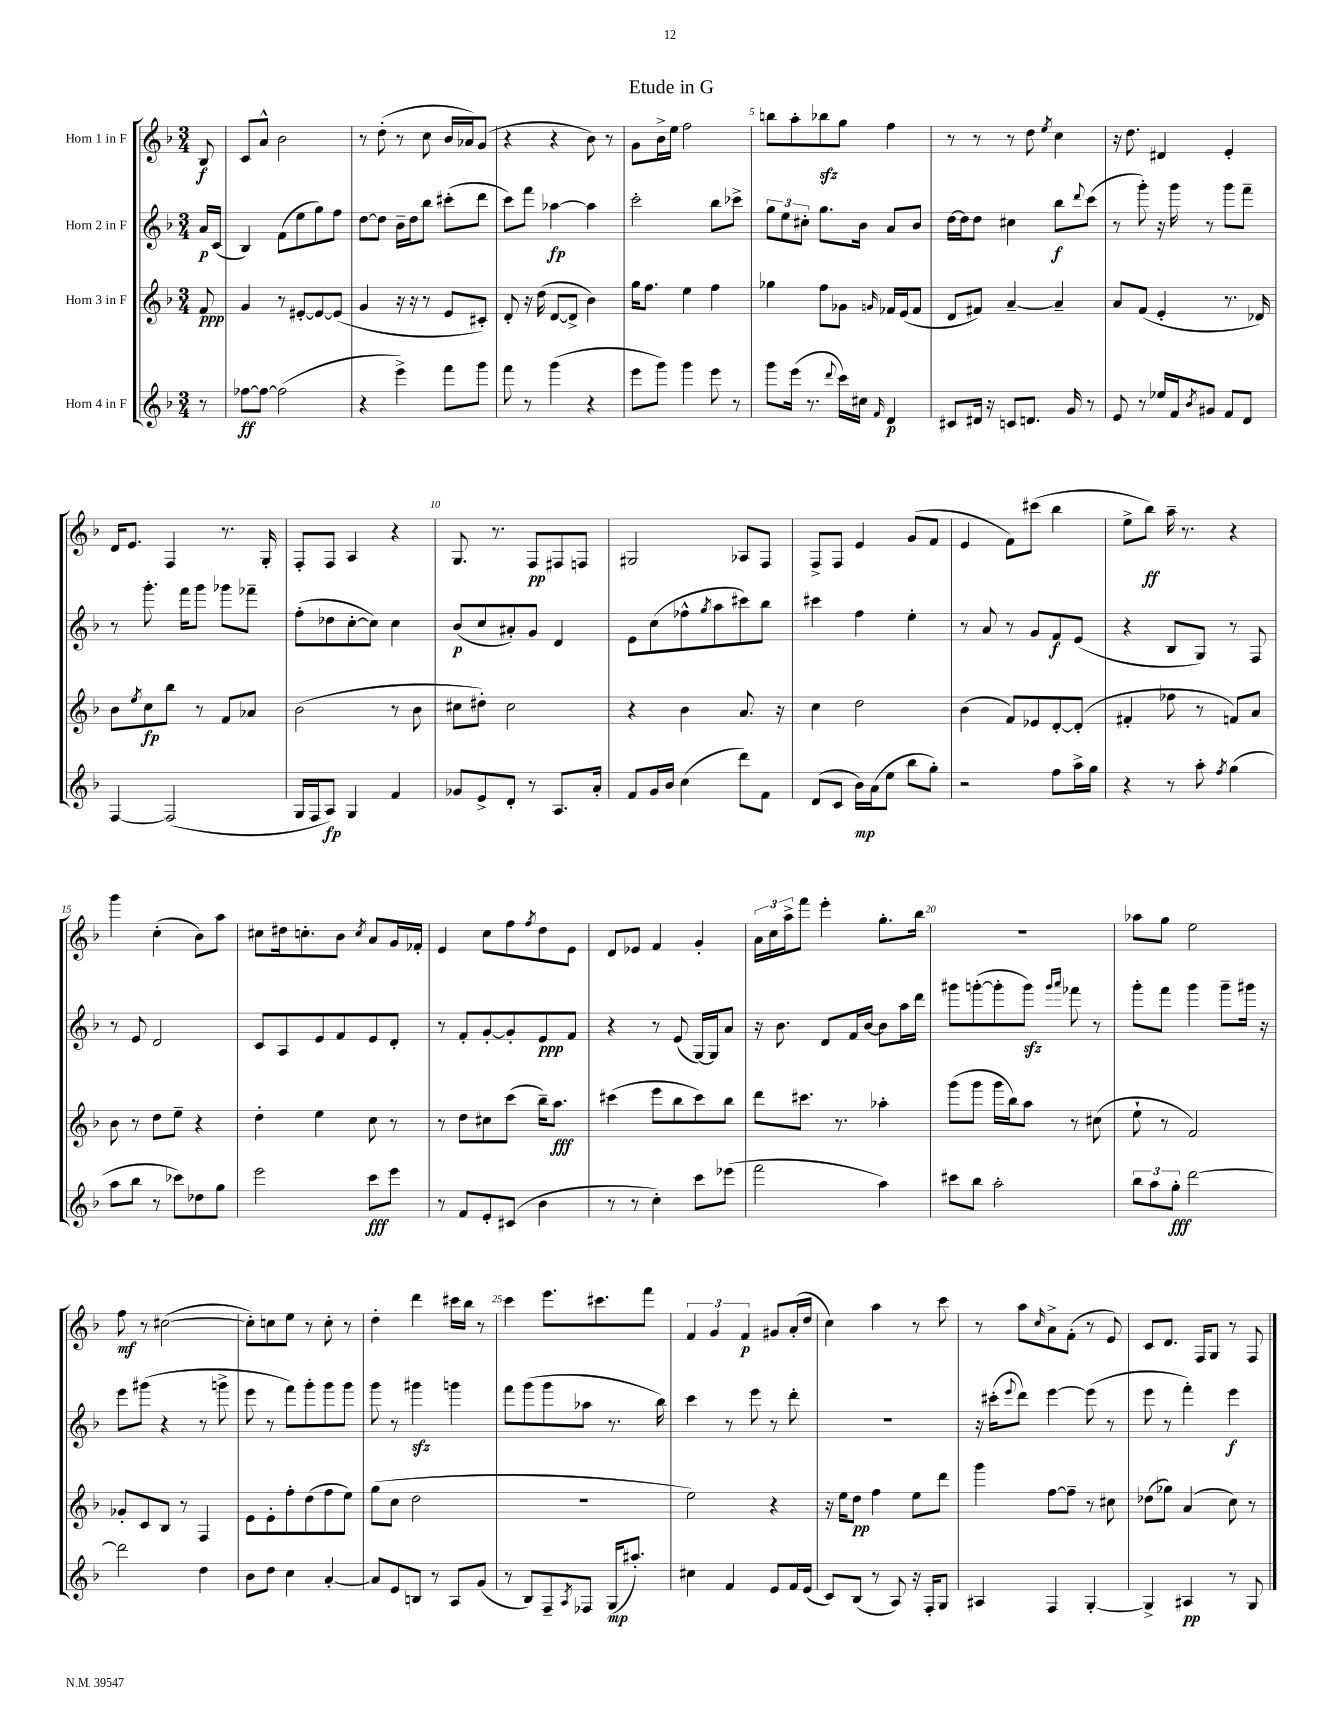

**kern	**dynam	**kern	**dynam	**kern	**dynam	**kern	**dynam
*part4	*part4	*part3	*part3	*part2	*part2	*part1	*part1
*staff4	*staff4	*staff3	*staff3	*staff2	*staff2	*staff1	*staff1
*I"Horn 4 in F	*	*I"Horn 3 in F	*	*I"Horn 2 in F	*	*I"Horn 1 in F	*
*clefG2	*	*clefG2	*	*clefG2	*	*clefG2	*
*k[b-]	*	*k[b-]	*	*k[b-]	*	*k[b-]	*
*M3/4	*	*M3/4	*	*M3/4	*	*M3/4	*
=	=	=	=	=	=	=	=
8r	.	8f/	ppp	16a/LL	p	8B-/	f
.	.	.	.	(16c/JJ	.	.	.
=1	=1	=1	=1	=1	=1	=1	=1
[8ff-X\L	ff	4g/	.	4B-/)	.	8c/L	.
8ff-\J_	.	.	.	.	.	8a^^/J	.
(2ff-\]	.	8r	.	(8f\L	.	2b-\	.
.	.	[8e#X'/L	.	8ee\	.	.	.
.	.	8e#/_	.	8gg\)	.	.	.
.	.	(8e#/J]	.	8ff\J	.	.	.
=2	=2	=2	=2	=2	=2	=2	=2
4r	.	4g/	.	[8dd\L	.	8r	.
.	.	.	.	8dd\J]	.	(8dd'\	.
4eee^\)	.	16r	.	16b-~\LL	.	8r	.
.	.	16r	.	16dd\J	.	.	.
.	.	8r	.	8bb-\J	.	8cc\	.
8fff\L	.	8e/L	.	(8ccc#X'\L	.	16b-/LL	.
.	.	.	.	.	.	16a-X/J)	.
8ggg\J	.	8c#X'/J)	.	8ddd\J	.	(8g/J	.
=3	=3	=3	=3	=3	=3	=3	=3
8fff\	.	8d'/	.	8ccc\L)	.	4r	.
8r	.	16r	.	8fff\J	.	.	.
.	.	(16dd\	.	.	.	.	.
(4ggg\	.	[8d/L	.	[4aa-X\	fp	4r	.
.	.	8d^/J]	.	.	.	.	.
4r	.	4b-\)	.	4aa-\]	.	8b-\)	.
.	.	.	.	.	.	8r	.
=4	=4	=4	=4	=4	=4	=4	=4
8eee\L	.	16gg\KL	.	2ccc'\	.	8g\L	.
.	.	8.ff\J	.	.	.	.	.
8ggg\J)	.	.	.	.	.	16b-^\L	.
.	.	.	.	.	.	16ee\JJ	.
4ggg\	.	4ee\	.	.	.	2ff\	.
8eee\	.	4ff\	.	8bb-\L	.	.	.
8r	.	.	.	8ccc-X^\J	.	.	.
=5	=5	=5	=5	=5	=5	=5	=5
8ggg\L	.	4gg-X\	.	12gg\L	.	8bbn\L	.
.	.	.	.	12ee\	.	.	.
(16eee\Jk	.	.	.	.	.	8aa'\	.
.	.	.	.	12cc#X'\J	.	.	.
8.r	.	.	.	.	.	.	.
.	.	8ff\L	.	8.gg\L	.	8bb-Xzz\	.
8qqddd/	.	.	.	.	.	.	.
16ccc\LL)	.	8g-X\J	.	.	.	8gg\J	.
16cc#X\JJ	.	.	.	16b-\Jk	.	.	.
16qqf/	.	16qqgn/	.	.	.	.	.
4d/	p	16f-X/LL	.	8a/L	.	4ff\	.
.	.	(16e/J	.	.	.	.	.
.	.	8f-/J	.	8b-/J	.	.	.
=6	=6	=6	=6	=6	=6	=6	=6
8c#X/L	.	8d/L	.	[16dd\LL	.	8r	.
.	.	.	.	16dd\J]	.	.	.
16d#X/Jk	.	8f#X/J)	.	8dd\J	.	8r	.
16r	.	.	.	.	.	.	.
8cn/L	.	[4a~/	.	4cc#X\	.	8r	.
8.dn/J	.	.	.	.	.	8dd\	.
.	.	.	.	.	.	8qee/	.
.	.	4a~/]	.	8bb-\L	f	4cc\	.
16g/	.	.	.	.	.	.	.
.	.	.	.	8qqddd/	.	.	.
8r	.	.	.	(8ccc\J	.	.	.
=7	=7	=7	=7	=7	=7	=7	=7
8e/	.	8a/L	.	8r	.	16r	.
.	.	.	.	.	.	8.dd\	.
8r	.	(8f/J	.	8ggg'\)	.	.	.
16ee-X/LL	.	4e'/	.	16r	.	4d#X/	.
16f/J	.	.	.	16ggg\	.	.	.
8qb-/	.	.	.	.	.	.	.
8g#X/J	.	.	.	8r	.	.	.
8f/L	.	8.r	.	8ggg\L	.	4e'/	.
8d/J	.	.	.	8fff~\J	.	.	.
.	.	16d-X/)	.	.	.	.	.
!!LO:LB:g=z
=8	=8	=8	=8	=8	=8	=8	=8
[4F/	.	8b-\L	.	8r	.	16d/KL	.
.	.	.	.	.	.	8.e/J	.
.	.	8qee/	.	.	.	.	.
.	.	8cc\	fp	8.ggg'\	.	.	.
(2F/]	.	8bb-\J	.	.	.	4F/	.
.	.	.	.	16fff\KL	.	.	.
.	.	8r	.	8ggg\J	.	.	.
.	.	8f/L	.	8ggg-X\L	.	8.r	.
.	.	8a-X/J	.	8fff-X~\J	.	.	.
.	.	.	.	.	.	16G'/	.
=9	=9	=9	=9	=9	=9	=9	=9
16G/LL	.	(2b-\	.	(8ff'\L	.	8F'/L	.
16F/J	.	.	.	.	.	.	.
8A/J)	fp	.	.	8dd-X\	.	8F/J	.
4G/	.	.	.	[8cc'\	.	4A/	.
.	.	.	.	8cc\J])	.	.	.
4f/	.	8r	.	4cc\	.	4r	.
.	.	8b-\	.	.	.	.	.
=10	=10	=10	=10	=10	=10	=10	=10
8g-X/L	.	8cc#X\L	.	(8b-/L	p	8.G/	.
8e^/	.	8dd#X'\J)	.	8cc/	.	.	.
.	.	.	.	.	.	8.r	.
8d'/J	.	2cc#\	.	8a#X'/)	.	.	.
8r	.	.	.	8g/J	.	8F/L	pp
8.A/L	.	.	.	4d/	.	8F#X/	.
.	.	.	.	.	.	8Fn/J	.
16a'/Jk	.	.	.	.	.	.	.
=11	=11	=11	=11	=11	=11	=11	=11
8f/L	.	4r	.	8e\L	.	2G#X/	.
16g/L	.	.	.	(8cc\	.	.	.
16b-/JJ	.	.	.	.	.	.	.
(4cc\	.	4b-\	.	8ff-X^^\	.	.	.
.	.	.	.	8qgg/	.	.	.
.	.	.	.	8aa\	.	.	.
8ddd\L)	.	8.a/	.	8ccc#X\)	.	8A-X/L	.
8f\J	.	.	.	8bb-\J	.	8F/J	.
.	.	16r	.	.	.	.	.
=12	=12	=12	=12	=12	=12	=12	=12
(8d/L	.	4cc\	.	4ccc#X\	.	8F^/L	.
8c/J	.	.	.	.	.	8F/J	.
16b-\LL)	mp	2dd\	.	4ff\	.	4e/	.
(16a\J	.	.	.	.	.	.	.
8ee\J	.	.	.	.	.	.	.
8bb-\L	.	.	.	4ee'\	.	(8g/L	.
8gg'\J)	.	.	.	.	.	8f/J	.
=13	=13	=13	=13	=13	=13	=13	=13
2r	.	(4b-\	.	8r	.	4e/	.
.	.	.	.	8a/	.	.	.
.	.	8f/L)	.	8r	.	8f\L)	.
.	.	8e-X/	.	8g/L	.	(8ccc#X\J	.
8ff\L	.	[8d'/	.	8f/	f	4bb-\	.
16aa^\L	.	(8d'/J]	.	(8e/J	.	.	.
16gg\JJ	.	.	.	.	.	.	.
=14	=14	=14	=14	=14	=14	=14	=14
4r	.	4f#X'/	.	4r	.	8ee^\L	.
.	.	.	.	.	.	8bb-\J)	ff
8r	.	8ff-X\	.	8B-/L	.	16aa~\	.
.	.	.	.	.	.	8.r	.
8aa'\	.	8r	.	8G/J)	.	.	.
8qff/	.	.	.	.	.	.	.
(4gg\	.	8fn/L)	.	8r	.	4r	.
.	.	8a/J	.	8F/	.	.	.
!!LO:LB:g=z
=15	=15	=15	=15	=15	=15	=15	=15
8aa\L	.	8b-\	.	8r	.	4ggg\	.
8bb-\J	.	8r	.	8e/	.	.	.
8r	.	8dd\L	.	2d/	.	(4cc'\	.
8ccc-X\L)	.	8ee~\J	.	.	.	.	.
8dd-X\	.	4r	.	.	.	8b-\L)	.
8gg\J	.	.	.	.	.	8aa\J	.
=16	=16	=16	=16	=16	=16	=16	=16
2eee\	.	4dd'\	.	8c/L	.	8cc#X\L	.
.	.	.	.	8A/	.	16dd#X\k	.
.	.	.	.	.	.	8.ccn'\	.
.	.	4ee\	.	8e/	.	.	.
.	.	.	.	8f/	.	8b-\J	.
.	.	.	.	.	.	8qcc/	.
8ccc\L	fff	8cc\	.	8e/	.	8a/L	.
8eee\J	.	8r	.	8d'/J	.	16g/L	.
.	.	.	.	.	.	16f-X'/JJ	.
=17	=17	=17	=17	=17	=17	=17	=17
8r	.	8r	.	8r	.	4e/	.
8f/L	.	8dd\L	.	8f'/L	.	.	.
8e'/	.	8cc#X\	.	[8g'/	.	8cc\L	.
(8c#X/J	.	(8ccc\J	.	8g'/]	.	8ff\	.
.	.	.	.	.	.	8qff/	.
4b-\	.	16bb-~\KL)	.	8e/	ppp	8dd\	.
.	.	8.aa\J	fff	.	.	.	.
.	.	.	.	8f/J	.	8e\J	.
=18	=18	=18	=18	=18	=18	=18	=18
8r	.	(4ccc#X\	.	4r	.	8d/L	.
8r	.	.	.	.	.	8e-X/J	.
4cc'\)	.	8eee\L	.	8r	.	4f/	.
.	.	8bb-\	.	(8e/	.	.	.
8ccc\L	.	8ccc#\)	.	[16G/LL)	.	4g'/	.
.	.	.	.	16G/J]	.	.	.
(8eee-X\J	.	8bb-\J	.	8a/J	.	.	.
=19	=19	=19	=19	=19	=19	=19	=19
2fff\	.	8ddd\L	.	16r	.	24a\LL	.
.	.	.	.	.	.	24cc\	.
.	.	.	.	8.b-\	.	.	.
.	.	.	.	.	.	24aa^\J	.
.	.	8.ccc#X\J	.	.	.	8fff\J	.
.	.	.	.	8d/L	.	4eee'\	.
.	.	8.r	.	.	.	.	.
.	.	.	.	16f/L	.	.	.
.	.	.	.	[16b-/JJ	.	.	.
4aa\)	.	4aa-X'\	.	8b-\L]	.	8.gg'\L	.
.	.	.	.	16aa\L	.	.	.
.	.	.	.	16ddd\JJ	.	16bb-\Jk	.
=20	=20	=20	=20	=20	=20	=20	=20
8ccc#X\L	.	(8ggg\L	.	8ggg#X\L	.	2.r	.
8bb-\J	.	8ggg\J	.	([8gggn'\	.	.	.
2aa'\	.	16ggg\LL	.	8ggg'\]	.	.	.
.	.	16bb-\J)	.	.	.	.	.
.	.	8aa\J	.	8gggzz\J)	.	.	.
.	.	.	.	16qqggg/LL	.	.	.
.	.	.	.	16qqaaa/JJ	.	.	.
.	.	8r	.	8fff-X\	.	.	.
.	.	(8cc#X\	.	8r	.	.	.
=21	=21	=21	=21	=21	=21	=21	=21
12bb-\L	.	8ee`\	.	8ggg'\L	.	8aa-X\L	.
12aa\	.	.	.	.	.	.	.
.	.	8r	.	8fff\J	.	8gg\J	.
12gg'\J	fff	.	.	.	.	.	.
[2ddd\	.	2f/)	.	4ggg\	.	2ee\	.
.	.	.	.	8ggg~\L	.	.	.
.	.	.	.	16ggg#X\Jk	.	.	.
.	.	.	.	16r	.	.	.
!!LO:LB:g=z
=22	=22	=22	=22	=22	=22	=22	=22
2ddd\]	.	8g-X'/L	.	8eee\L	.	8ff\	mf
.	.	8c/	.	(8ggg#X\J	.	8r	.
.	.	8B-/J	.	4r	.	([2cc#X\	.
.	.	8r	.	.	.	.	.
4dd\	.	4F/	.	8r	.	.	.
.	.	.	.	8gggn^\	.	.	.
=23	=23	=23	=23	=23	=23	=23	=23
8b-\L	.	8e\L	.	8eee\	.	8cc#'\L])	.
8dd\J	.	8e'\	.	8r	.	8ccn\	.
4cc\	.	8ff'\	.	8fff\L)	.	8ee\J	.
.	.	(8dd\	.	8ggg'\	.	8r	.
[4a'/	.	8ff\	.	8ggg\	.	8cc'\	.
.	.	8ee\J)	.	8ggg\J	.	8r	.
=24	=24	=24	=24	=24	=24	=24	=24
8a/L]	.	(8gg\L	.	8ggg\	.	4dd'\	.
8e/	.	8cc\J	.	8r	.	.	.
8Bn/J	.	2dd\	.	4ggg#Xzz\	.	4ddd\	.
8r	.	.	.	.	.	.	.
8A/L	.	.	.	4gggn\	.	16ccc#X\LL	.
.	.	.	.	.	.	16bb-\JJ	.
(8g/J	.	.	.	.	.	8r	.
=25	=25	=25	=25	=25	=25	=25	=25
8r	.	2.r	.	8fff\L	.	4ccc\	.
8B-/L)	.	.	.	(8ggg\	.	.	.
8F~/	.	.	.	8ggg\	.	8.eee\L	.
8qA/	.	.	.	.	.	.	.
8F-X/J	.	.	.	8aa-X\J	.	.	.
.	.	.	.	.	.	8.ccc#X\	.
(16G/KL	mp	.	.	8.r	.	.	.
8.aa#X'/J)	.	.	.	.	.	.	.
.	.	.	.	.	.	8fff\J	.
.	.	.	.	16bb-\)	.	.	.
=26	=26	=26	=26	=26	=26	=26	=26
4cc#X\	.	2ee\)	.	4ccc\	.	6f/	.
.	.	.	.	.	.	6g/	.
4f/	.	.	.	8r	.	.	.
.	.	.	.	.	.	6f/	p
.	.	.	.	8eee\	.	.	.
8e/L	.	4r	.	8r	.	8g#X/L	.
16f/L	.	.	.	8ddd'\	.	(16a'/L	.
(16e/JJ	.	.	.	.	.	16dd/JJ	.
=27	=27	=27	=27	=27	=27	=27	=27
8c/L)	.	16r	.	2.r	.	4cc\)	.
.	.	16ee\KL	.	.	.	.	.
(8B-/J	.	8dd\J	pp	.	.	.	.
8r	.	4ff\	.	.	.	4aa\	.
8A/)	.	.	.	.	.	.	.
16r	.	8ee\L	.	.	.	8r	.
16F'/KL	.	.	.	.	.	.	.
8G/J	.	8ddd\J	.	.	.	8ccc\	.
=28	=28	=28	=28	=28	=28	=28	=28
4A#X/	.	4ggg\	.	16r	.	8r	.
.	.	.	.	(16ccc#X'\KL	.	.	.
.	.	.	.	8qqeee/	.	.	.
.	.	.	.	8ddd\J)	.	8aa\L	.
.	.	.	.	.	.	16qqcc/	.
4F/	.	[8ff\L	.	[4eee\	.	8a^\	.
.	.	8ff~\J]	.	.	.	(8f'\J	.
[4G'/	.	8r	.	(8eee\]	.	8r	.
.	.	8cc#X\	.	8r	.	8e/)	.
=29	=29	=29	=29	=29	=29	=29	=29
4G^/]	.	(8dd-X\L	.	8eee\	.	8c/L	.
.	.	8gg-X\J)	.	8r	.	8.d/J	.
4A#X/	pp	(4a/	.	4fff'\)	.	.	.
.	.	.	.	.	.	16F/KL	.
.	.	.	.	.	.	8G/J	.
8r	.	8cc\)	.	4eee\	f	8r	.
8G/	.	8r	.	.	.	8F/	.
==	==	==	==	==	==	==	==
*-	*-	*-	*-	*-	*-	*-	*-
